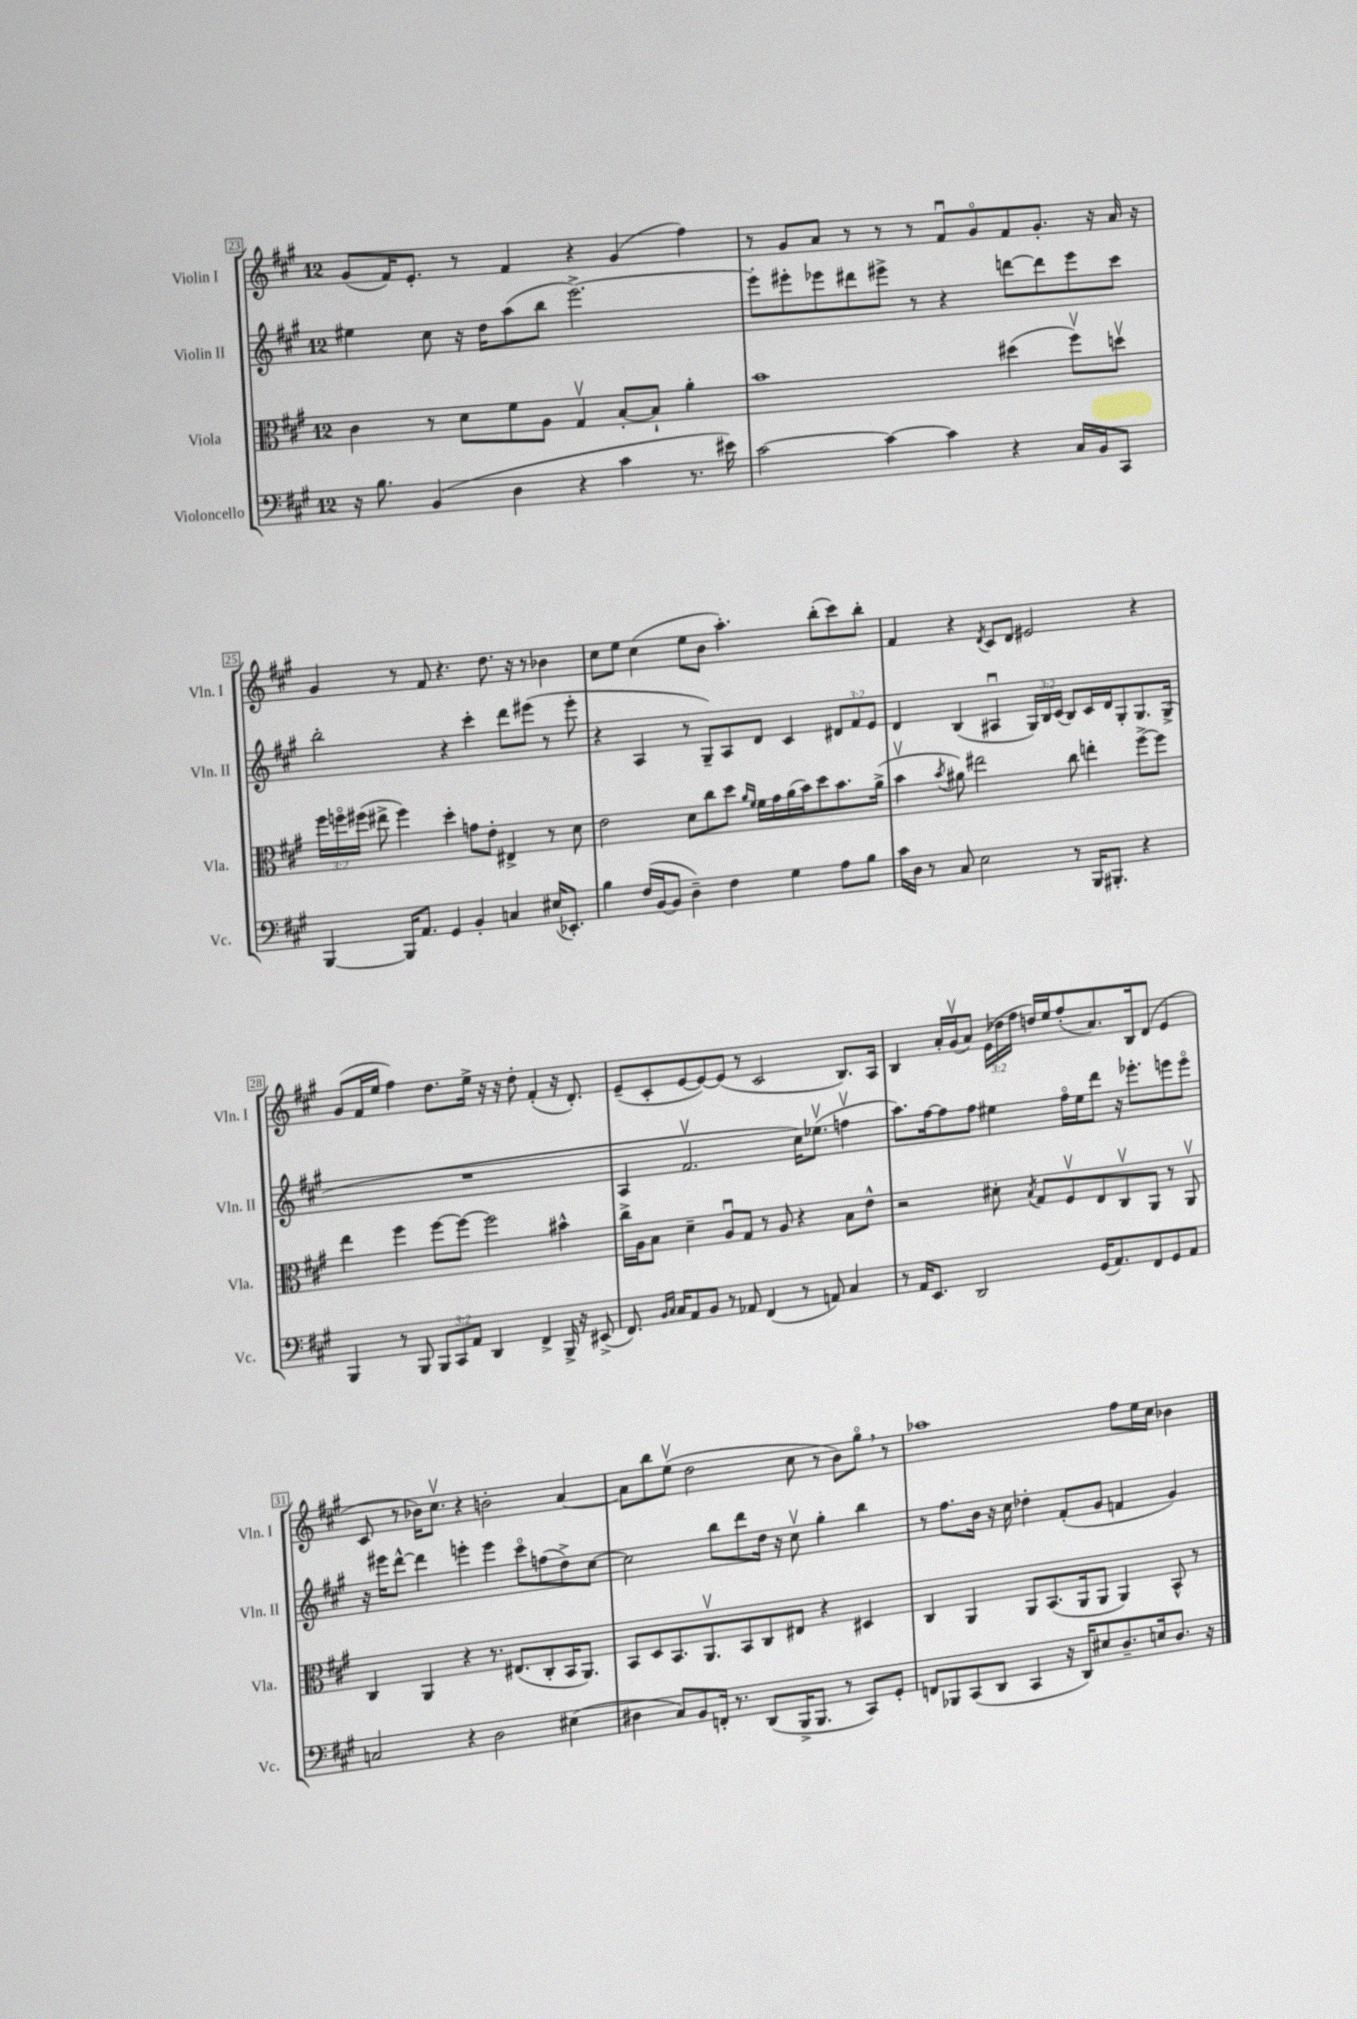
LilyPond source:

<<
\new StaffGroup <<
\new Staff = "s0" \with { instrumentName = "Violin I" shortInstrumentName = "Vln. I" } {
    \clef treble \key a \major \once \override Staff.TimeSignature.style = #'single-digit \time 12/8 \override Staff.TupletNumber.text = #tuplet-number::calc-fraction-text
    \autoBeamOff gis'8[( fis'16) e'8.]-. r8 fis'4 r4 gis'4( fis''4) |
    r8 gis'8[ a'8] r8 r8 r8 fis'8[\downbow gis'8\flageolet fis'8 gis'8.]-. r16 a'16 r16 |
    gis'4 r8 fis'8 r4. d''8. r16 r8 bes'4 |
    cis''8[ e''8] cis''4( e''8[ b'8] a''4.-.) b''8[-.( cis'''8) b''8]-. |
    fis'4 r4 \acciaccatura { d'8 } cis'8[ d'8] eis'2 r4 |
    gis'8[( fis'16 e''16] fis''4) d''8.[ e''16]-> r16 r16 d''8-. fis'4-.( r16 d'8.-.) |
    e'8[--( cis'8-. e'8~ e'8~) e'8]( r8 cis'2 b8.[) a16] |
    b4 a'16[-. gis'16\upbow( a'8]) \tuplet 3/2 { e'16[( des''16 fis''16] } d''16[) e''16 fis''8-.( a'8.) b16 d'8]( e'4 |
    cis'8 r8 bes'16[) cis''8.]\upbow r4 b'2-. a'4~ |
    a'8[ b''8 e''8]\upbow( d''2 cis''8 r8 b'8[) gis''8]\flageolet \breathe r8 |
    aes''1 fis''8[ e''16 cis''16] bes'4 \bar "|." |
}
\new Staff = "s1" \with { instrumentName = "Violin II" shortInstrumentName = "Vln. II" } {
    \clef treble \key a \major \once \override Staff.TimeSignature.style = #'single-digit \time 12/8 \override Staff.TupletNumber.text = #tuplet-number::calc-fraction-text
    \autoBeamOff eis''4 cis''8 r16 d''16[ a''8( b''8] e'''2.~->) |
    e'''8[-. eis'''8-. ees'''8 dis'''8 eis'''8]-> r8 r4 d'''8[~ d'''8 eis'''8 cis'''8] |
    b''2-. r4 cis'''4-. d'''8[ eis'''8]( r8 eis'''8-. |
    r4 a4 r8 gis8[--) a8 d'8] cis'4 \tuplet 3/2 { dis'8[ fis'8 e'8] } |
    d'4 b4( ais4\downbow \tuplet 3/2 { gis16[) b16 cis'16]( } b8[) cis'16 d'16 gis8-. gis8. gis16]->( |
    R1. |
    a4 fis'2.\upbow cis''16[) ees''8.]\upbow( f''4\upbow |
    a''8.[) fis''16~ fis''8 fis''8] eis''4 fis''16[\flageolet eis''16 d'''8] r16 ees'''8.[-. e'''8 e'''8]\flageolet |
    r16 eis'''16[ d'''8]~-^ d'''4 e'''4-. e'''4 cis'''8[\flageolet f''8( d''8->) cis''8]~ |
    cis''2 b''8[ d'''8 d''16] r16 cis''8\upbow gis''4-. b''4 |
    r8 fis''8.[ b'16] r16 cis''16 des''4-. fis'8[-.( gis'8] f'4 gis'4) \bar "|." |
}
\new Staff = "s2" \with { instrumentName = "Viola" shortInstrumentName = "Vla." } {
    \clef alto \key a \major \once \override Staff.TimeSignature.style = #'single-digit \time 12/8 \override Staff.TupletNumber.text = #tuplet-number::calc-fraction-text
    \autoBeamOff cis'4 r8 d'8[ fis'8 a8] gis4\upbow b8[~-. b8]-! a'4-. |
    b'1 dis''4( fis''8[\upbow) d''8]\upbow |
    \tuplet 3/2 { fis''16[ f''16\flageolet fis''16]( } eis''8-> fis''4) d''4-. g'8[ e'8]-. eis4-> r8 d'8 |
    e'2 d'8[ cis''8 d''8] \grace { a'16[ fis'16] } fis'16[ gis'16 a'16( b'16) d''8 b'8. a'16]->( |
    b'4\upbow \acciaccatura { b'8 } ais'8) eis''2 cis''8 e''4-. fis''8[~-> fis''8] |
    e''4 fis''4 fis''8[~ fis''8]~ fis''2 bis'4-^ |
    cis''16[-> a16 b8] d'4-- a8[\downbow gis8] r8 a8 r4 b8[ e'8]-^ |
    r2 dis'8-. \acciaccatura { b8 } gis8[ fis8\upbow e8 cis8\upbow a,8] r8 a,8\upbow |
    cis4 a,4 r4 r8. eis8.[( cis8-. b,16 a,8.]) |
    b,8[ d8 b,8. a,8.\upbow b,8 cis8 eis8] r4 dis4 |
    cis4 a,4 a,8[ b,8.( a,16 a,8] a,4) b,8-^ r8 \bar "|." |
}
\new Staff = "s3" \with { instrumentName = "Violoncello" shortInstrumentName = "Vc." } {
    \clef bass \key a \major \once \override Staff.TimeSignature.style = #'single-digit \time 12/8 \override Staff.TupletNumber.text = #tuplet-number::calc-fraction-text
    \autoBeamOff r16 b8. b,4( d4 r4 cis'4 r8. eis'16) |
    cis'2~ cis'4~ cis'4 r4 cis16[ b,16 cis,8] |
    b,,4~ b,,16[ a,8.] gis,4 b,4-. c4 eis16[( ees,8.]-.) |
    b4 fis16[( b,16~ b,8] d4--) fis4 gis4 a8[ b8] |
    cis'16[ d16] r8 cis8 e2 r8 b,,16[ bis,,8.]-. r4 |
    b,,4 r8 b,,8 \tuplet 3/2 { b,,8[ cis,8 a,8] } d,4 fis,4-> b,,16-> r16 eis,8->( |
    fis,8.) \grace { b,16[ cis16] } cis16[ a,8 b,8] r8 aes,8 fis,4( r8 a,8) cis4 |
    r8 a,16[ e,8.] d,2 gis,16[( a,8.) fis,8 gis,8 a,8] |
    c2 r4 d2 eis4( |
    dis4 cis8[) b,8 f,16]-. r8. d,8[( b,,16-> b,,8.] r8 cis,8[) gis,8]-. |
    f,8[ bes,,8 cis,8( d,8] cis,4 r16 d,16[) eis8 d8.-- e16 d8.] r16 \bar "|." |
}
>>
>>
\layout { \context { \Score currentBarNumber = #23 \override BarNumber.stencil = #(make-stencil-boxer 0.1 0.3 ly:text-interface::print) } }
